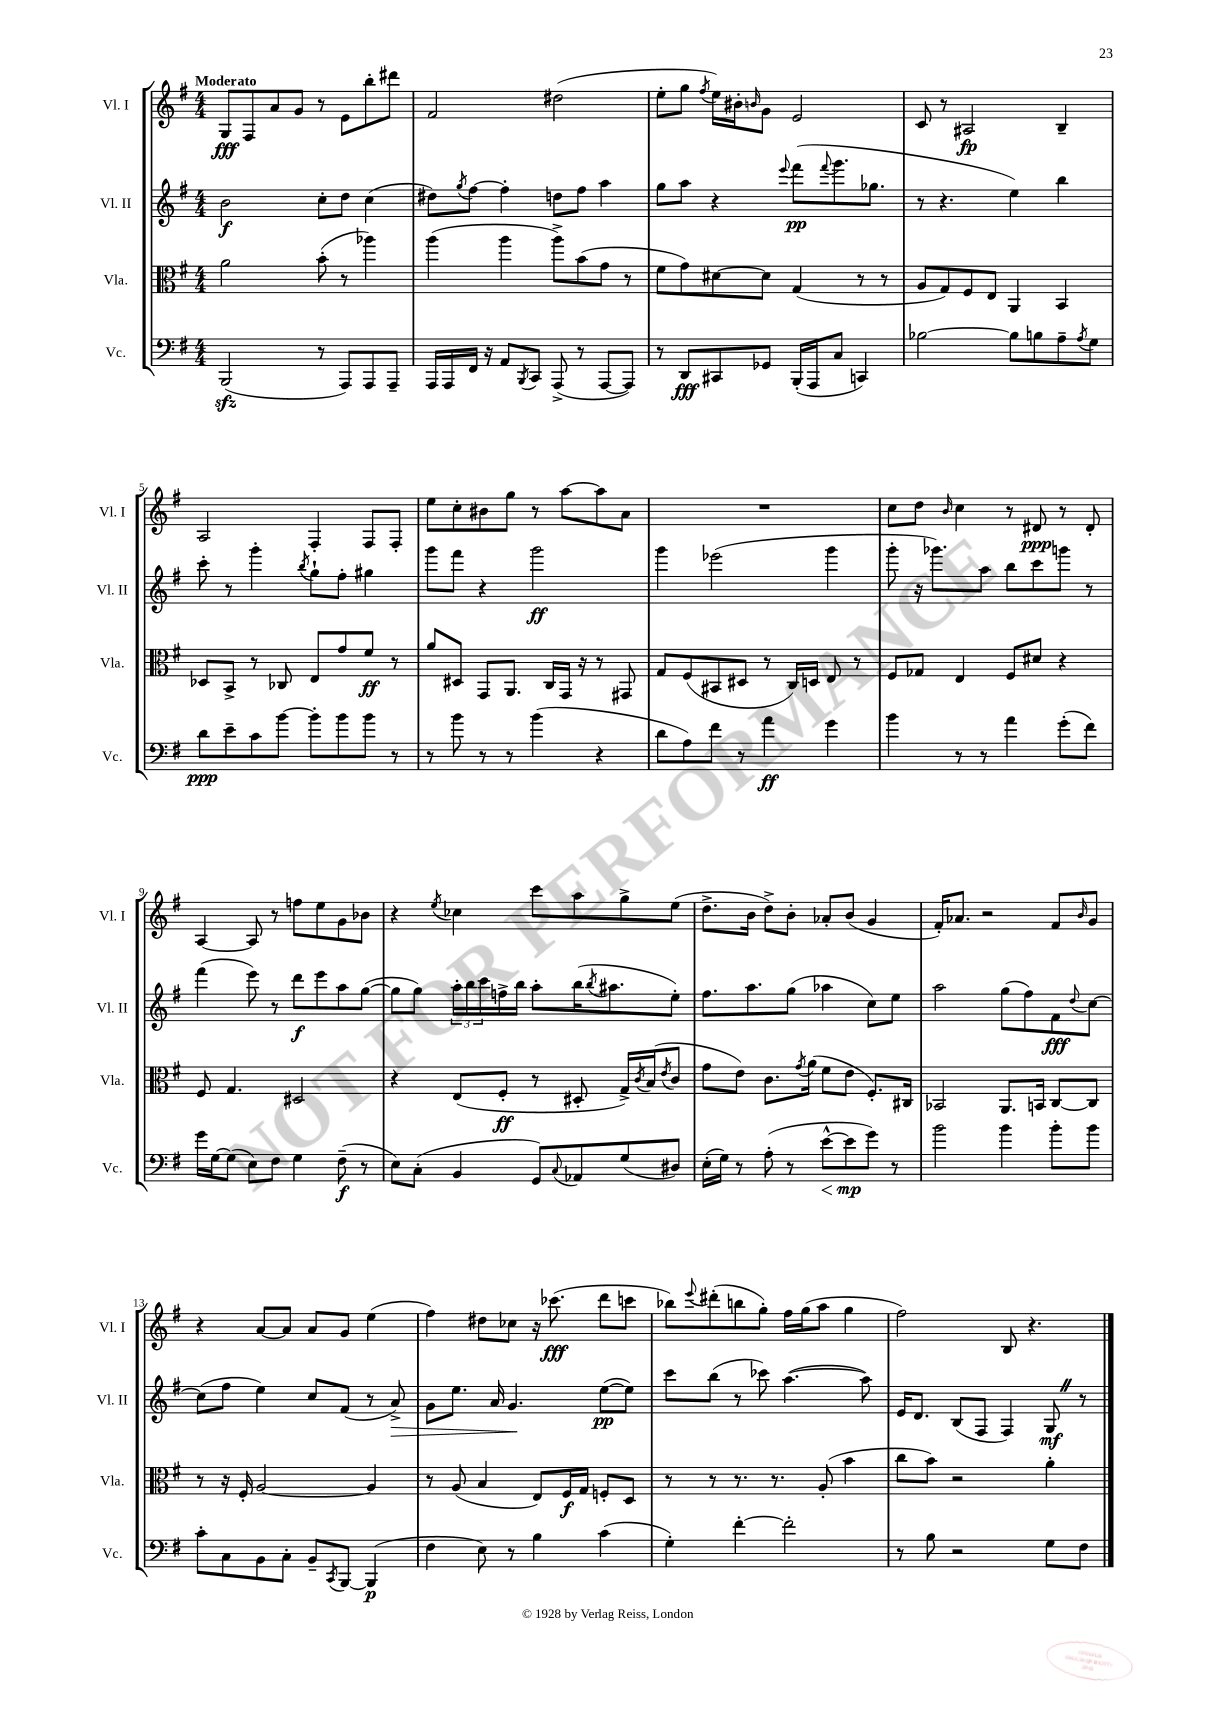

**kern	**kern	**kern	**kern
*staff4	*staff3	*staff2	*staff1
*clefF4	*clefC3	*clefG2	*clefG2
*k[f#]	*k[f#]	*k[f#]	*k[f#]
*M4/4	*M4/4	*M4/4	*M4/4
(2BBB/	2a\	2b\	8G/L
.	.	.	8F#/
.	.	.	8a/
.	.	.	8g/J
8r	(8b'\	8cc'\L	8r
8AAA/L)	8r	8dd\J	8e\L
8AAA/	4aa-\)	(4cc\	8bb'\
8AAA~/J	.	.	8ddd#\J
=	=	=	=
16AAA/LL	(4aa\	8dd#\L)	2f#/
16AAA/	.	.	.
.	.	8qgg/	.
16FF#/JJ	.	[8ff#\J	.
16r	.	.	.
8AA/L	4aa\	4ff#'\]	.
8qBBB/	.	.	.
8CC/J	.	.	.
(8AAA^/	8aa^\L)	8dd\L	(2dd#\
8r	(8b\	8ff#\J	.
[8AAA/L	8g\J	4aa\	.
8AAA/]J)	8r	.	.
=	=	=	=
8r	8f#\L	8gg\L	8ee'\L
8DD/L	8g\)	8aa\J	8gg\J
.	.	.	8qff#/
8CC#/	[8d#\	4r	16ee\LL)
.	.	.	16b#'\J
.	.	.	16qqb/
8GG-/J	8d#\]J	.	8g\J
.	.	8qqeee/	.
(16BBB'/LL	(4G/	(8fff#\L	2e/
16AAA/J	.	.	.
.	.	8qqfff#/	.
8C/J	.	8.ggg\	.
4CC/)	8r	.	.
.	.	8.gg-\J	.
.	8r	.	.
=	=	=	=
[2B-\	8A/L	8r	8c/
.	8G/)	4.r	8r
.	8F#/	.	2A#/
.	8E/J	.	.
8B-\]L	4AA/	4ee\)	.
8B\	.	.	.
8A~\	4BB/	4bb\	4B~/
8qA/	.	.	.
8G\J	.	.	.
=	=	=	=
8d\L	8D-/L	8ccc'\	2A/
8e~\	8BB^/J	8r	.
8c\	8r	4ggg'\	.
[8b\J	8C-/	.	.
.	.	8qbb/	.
8b'\]L	8E/L	8gg`\L	4F#'/
8b\	8g/	8ff#'\J	.
8b\J	8f#/J	4gg#\	8F#/L
8r	8r	.	8F#'/J
=	=	=	=
8r	8a/L	8ggg\L	8ee\L
8b\	8D#/J	8fff#\J	8cc'\
8r	8GG/L	4r	8b#\
8r	8.AA/J	.	8gg\J
(4b\	.	2ggg\	8r
.	16C/LL	.	.
.	16GG/JJ	.	[8aa\L
.	16r	.	.
4r	8r	.	8aa\]
.	8GG#/	.	8a\J
=	=	=	=
8d\L	8G/L	4ggg\	1r
8A\)	(8F#/	.	.
8f#\J	8BB#/	(2eee-\	.
8r	8D#/J	.	.
4a\	8r	.	.
.	16C/LL)	.	.
.	16D/JJ	.	.
4g\	8E/	4ggg\	.
.	8r	.	.
=	=	=	=
4b\	8F#/L	8ggg'\	8cc\L
.	8G-/J	16r	8dd\J
.	.	8.ggg-\L)	.
.	.	.	16qqb/
8r	4E/	.	4cc\
8r	.	8aa\J	.
4a\	8F#/L	8bb\L	8r
.	8d#/J	8ccc\	8d#/
(8g'\L	4r	8ggg\J	8r
8f#\J)	.	8r	8d#'/
=	=	=	=
16g\LL	8F#/	(4fff#\	[4A/
[16G\J	.	.	.
(8G\]J	4.G/	.	.
8E\L)	.	8eee\)	8A/]
8F#\J	.	8r	8r
4G\	2D#/	8ddd\L	8ff\L
.	.	8eee\	8ee\
(8F#~\	.	8aa\	8g\
8r	.	([8gg\J	8b-\J
=	=	=	=
8E\L)	4r	8gg\]L	4r
(8C'\J	.	8gg\J)	.
.	.	.	8qee/
4BB/	(8E/L	24aa'\LL	4cc-\
.	.	24bb\	.
.	.	24ccc\	.
.	8F#'/J	16ff^\	.
.	.	16bb\JJ	.
8GG/L)	8r	8aa'\L	8ccc\L
8qqC/	.	.	.
8AA-/	8D#'/	(16bb\K	8aa\
.	.	8qbb/	.
.	.	8.aa#\	.
(8G/	16G^/LL)	.	8gg^\
.	8qc/	.	.
.	(16B/J	.	.
.	8qe/	.	.
8D#/J)	8c/J	8ee'\J)	(8ee\J
=	=	=	=
(16E'\LL	8g\L	8.ff#\L	8.dd^\L
16G\JJ)	.	.	.
8r	8e\J)	.	.
.	.	8.aa\	16b\Jk
(8A'\	8.c\L	.	8dd^\L)
8r	.	(8gg\J	8b'\J
.	8qg/	.	.
.	(16a\Jk	.	.
[8e^^\L	8f#\L	4aa-\	8a-'/L
8e\]	8e\J	.	(8b/J
8g\J)	8.F#'/L)	8cc\L)	4g/
8r	.	8ee\J	.
.	16C#/Jk	.	.
=	=	=	=
2b\	2BB-/	2aa\	16f#'/LK)
.	.	.	8.a-/J
.	.	.	2r
4b\	8.AA/L	(8gg\L	.
.	.	8ff#\)	.
.	16BB/Jk	.	.
8b'\L	[8C/L	8f#\	8f#/L
.	.	8qqdd/	16qqb/
8b\J	8C/]J	[8cc\J	8g/J
=	=	=	=
8c'\L	8r	(8cc\]L	4r
8C\	16r	8ff#\J	.
.	16F#'/	.	.
8BB\	[2A/	4ee\)	[8a/L
8C'\J	.	.	8a/]J
8BB~/L	.	8cc/L	8a/L
8qCC/	.	.	.
[8BBB/J	.	(8f#/J	8g/J
(4BBB/]	4A/]	8r	(4ee\
.	.	8a^/)	.
=	=	=	=
4F#\	8r	8g\L	4ff#\)
.	(8A/	8.ee\J	.
8E\)	4B/	.	8dd#\L
.	.	16a/	.
8r	.	4.g/	8cc-\J
4B\	8E/L)	.	16r
.	.	.	(8.ccc-\
.	16F#/L	.	.
.	16G/JJ	.	.
(4c\	8F'/L	([8ee\L	8ddd\L
.	8D/J	8ee\]J)	8ccc\J
=	=	=	=
4G'\)	8r	8ccc\L	8bb-\L)
.	.	.	8qqeee/
.	8r	(8bb\J	(8ddd#'\
[4f#'\	8.r	8r	8bb\
.	.	8ccc-\)	8gg'\J)
.	8.r	.	.
2f#'\]	.	([4.aa\	16ff#\LL
.	.	.	(16gg\J
.	(8A'/	.	8aa\J
.	4b\	.	4gg\
.	.	8aa\])	.
=	=	=	=
8r	8cc\L	16e/LK	2ff#\)
.	.	8.d/J	.
8B\	8b\J)	.	.
2r	2r	(8B/L	.
.	.	8F#/J	.
.	.	4F#/)	8B/
.	.	.	4.r
8G\L	4a'\	8G/	.
8F#\J	.	8r	.
==	==	==	==
*-	*-	*-	*-
